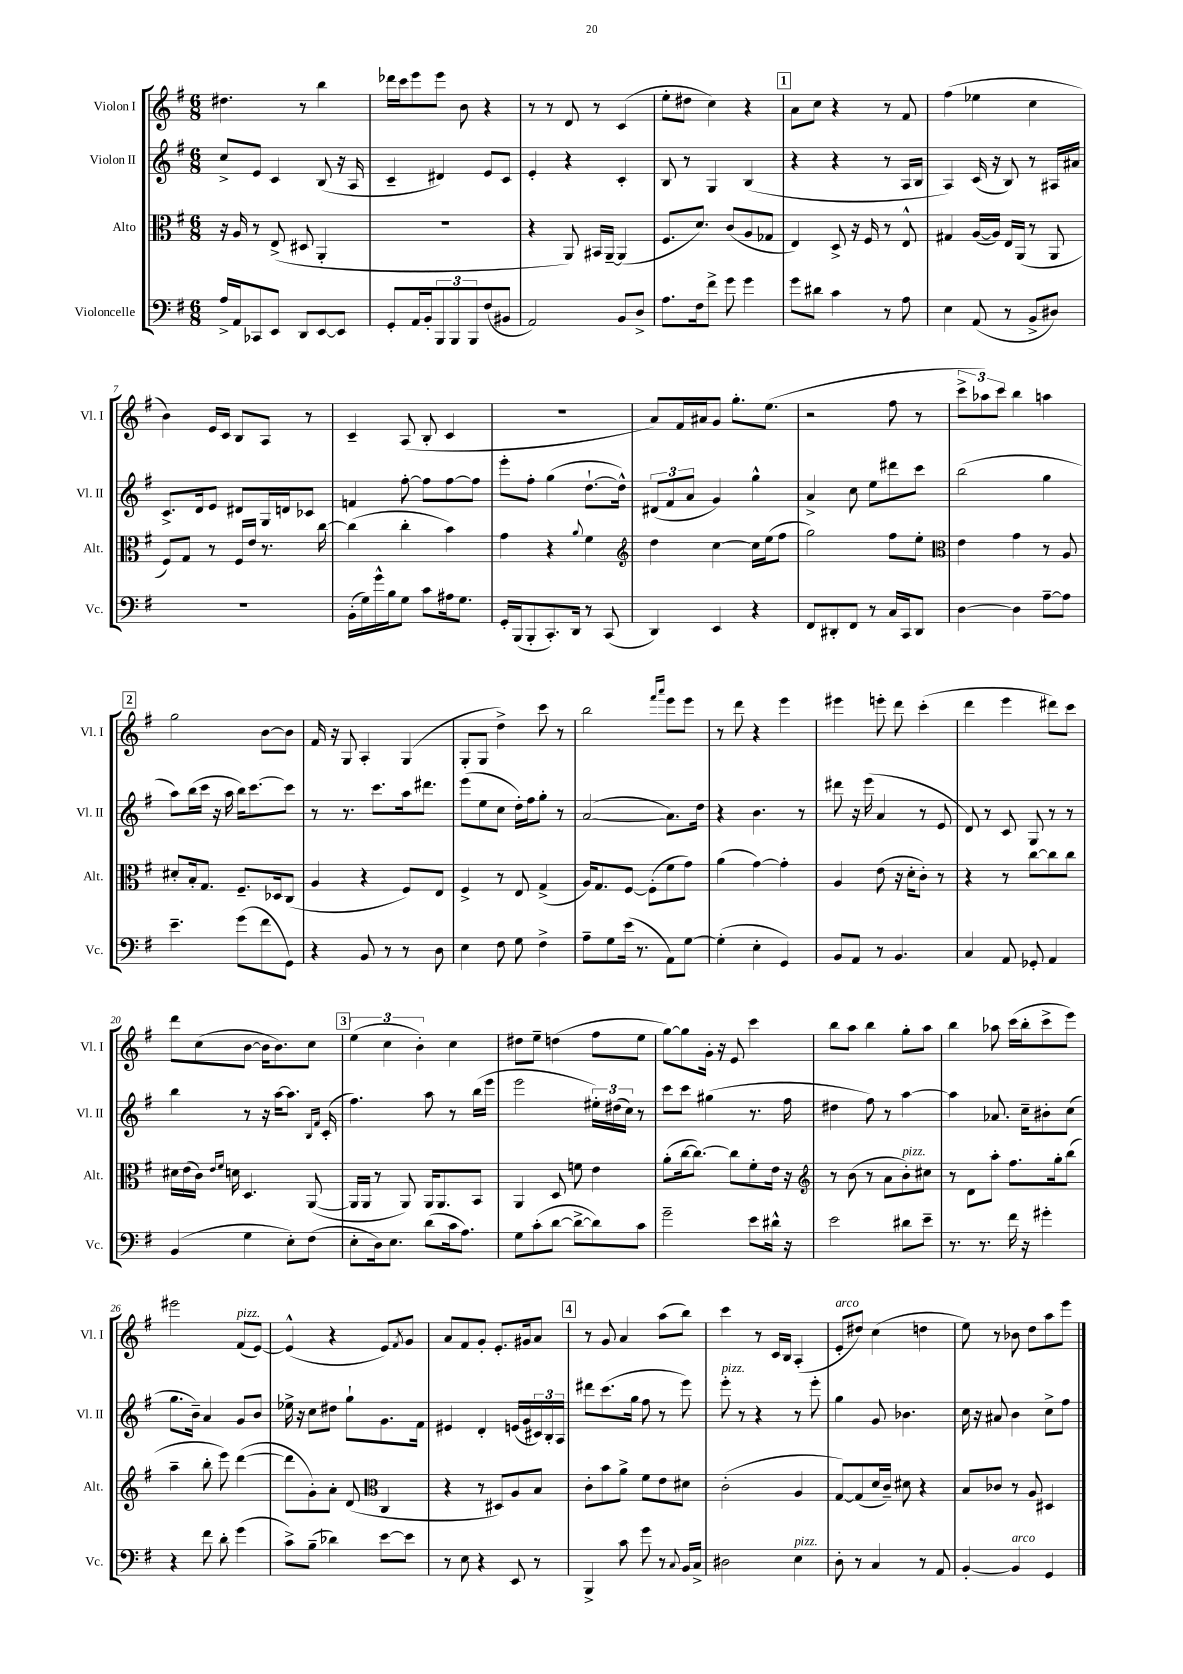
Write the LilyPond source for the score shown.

<<
\new StaffGroup <<
\new Staff = "s0" \with { instrumentName = "Violon I" shortInstrumentName = "Vl. I" } {
    \clef treble \key g \major \numericTimeSignature \time 6/8
    dis''4. r8 b''4 |
    des'''16 c'''16 e'''8 e'''8 b'8 r4 |
    r8 r8 d'8 r8 c'4( |
    e''8-. dis''8 c''4) r4 |
    \mark \markup { \box "1" } a'8 c''8 r4 r8 fis'8 |
    fis''4( ees''4 c''4 |
    b'4) e'16 c'16 b8 a8 r8 |
    c'4-- a8( b8-. c'4 |
    R2. |
    a'8) fis'16 ais'16 g'8 g''8.-. e''8.( |
    r2 fis''8 r8 |
    \tuplet 3/2 { c'''8-> aes''8) c'''8 } b''4 a''4 |
    \mark \markup { \box "2" } g''2 b'8~ b'8 |
    fis'16 r16 g8 a4-. g4( |
    g8-. g8 d''4->) c'''8 r8 |
    b''2 \grace { fis'''16 a'''16 } e'''8 e'''8 |
    r8 d'''8 r4 e'''4 |
    eis'''4 e'''8-. d'''8 c'''4-.( |
    d'''4 e'''4 dis'''8) c'''8 |
    d'''8 c''8( b'8~ b'16 b'8.) c''8 |
    \mark \markup { \box "3" } \tuplet 3/2 { e''4( c''4 b'4-.) } c''4 |
    dis''8 e''8-- d''4( fis''8 e''8 |
    g''8~) g''8 g'16-. r16 e'8 c'''4 |
    b''8 a''8 b''4 g''8-. a''8 |
    b''4 aes''8 c'''16( b''16-. c'''8-> e'''8) |
    eis'''2 fis'8^\markup { \italic "pizz." }( e'8~) |
    e'4-^( r4 e'8) \acciaccatura { fis'8 } g'8 |
    a'8 fis'8 g'8-. e'8.-. gis'16 a'8 |
    \mark \markup { \box "4" } r8 g'8 a'4 a''8( b''8) |
    c'''4 r8 c'16 b16 a4-.( |
    e'8-.^\markup { \italic "arco" } dis''8) c''4( d''4 |
    e''8) r8 bes'8 d''8 a''8 e'''8 \bar "|." |
}
\new Staff = "s1" \with { instrumentName = "Violon II" shortInstrumentName = "Vl. II" } {
    \clef treble \key g \major \numericTimeSignature \time 6/8
    c''8-> e'8 c'4 b8( r16 a16 |
    c'4-- dis'4) e'8 c'8 |
    e'4-. r4 c'4-. |
    b8 r8 g4 b4( |
    \mark \markup { \box "1" } r4 r4 r8 a16 b16 |
    a4) c'16( r16 b8) r8 ais16 ais'16 |
    c'8.-> d'16 e'8 dis'8 g16 d'16 ces'8 |
    f'4 fis''8~-. fis''8 fis''8~ fis''8 |
    e'''8-. fis''8-. g''4( d''8.~-! d''16-^) |
    \tuplet 3/2 { dis'8( fis'8 a'8 } g'4) g''4-^ |
    a'4-> c''8 e''8 dis'''8 c'''8 |
    b''2( g''4 |
    \mark \markup { \box "2" } a''8) b''16( c'''16 r16 a''16 b''16) c'''8.~ c'''8 |
    r8 r8. c'''8. a''16 dis'''8. |
    e'''8( e''8 c''8 d''16-.) fis''16 g''8-. r8 |
    a'2~( a'8.) d''16 |
    r4 b'4. r8 |
    dis'''8 r16 e'''16( a'4 r8 e'8 |
    d'8) r8 c'8 g8 r8 r8 |
    b''4 r8 r16 a''16~ a''8. \grace { b16 fis'16 } c'16-.( |
    \mark \markup { \box "3" } fis''4.) a''8 r8 b''16( e'''16 |
    e'''2 \tuplet 3/2 { eis''16-.) dis''16( c''16) } r8 |
    c'''8 c'''8 gis''4( r8. fis''16 |
    dis''4 fis''8) r8 a''4~ |
    a''4 aes'8. c''16-- bis'8-. c''8( |
    g''8. b'16--) a'4 g'8 b'8 |
    ees''16-> r16 c''8 dis''8 g''8-! g'8. fis'16 |
    eis'4 d'4-. e'16( g'16 \tuplet 3/2 { cis'16) b16-. a16 } |
    \mark \markup { \box "4" } dis'''8 c'''8.( g''16 fis''8 r8 e'''8) |
    e'''8-.^\markup { \italic "pizz." } r8 r4 r8 e'''8-. |
    g''4 g'8 bes'4. |
    c''16 r16 ais'8 b'4 c''8-> fis''8 \bar "|." |
}
\new Staff = "s2" \with { instrumentName = "Alto" shortInstrumentName = "Alt." } {
    \clef alto \key g \major \numericTimeSignature \time 6/8
    r16 a16 r8 e8->( dis8 a,4-. |
    R2. |
    r4 a,8) bis,16 a,16~-- a,4( |
    fis8. d'8.) c'8( a8 ges8 |
    \mark \markup { \box "1" } e4) d8-> r16 fis16 r8 e8-^ |
    gis4 a16~( a16) e16 a,16( r8 a,8 |
    fis8) g8 r8 fis16 e'16 r8. c''16~ |
    c''4( c''4-. b'4) |
    g'4 r4 \appoggiatura { a'8 } fis'4 |
    \clef treble d''4 c''4~ c''16 e''16( fis''8 |
    g''2) fis''8 e''8-. |
    \clef alto e'4 g'4 r8 a8 |
    \mark \markup { \box "2" } dis'8-. b16-. g8. fis8.-- des16 c8( |
    a4 r4 fis8) e8 |
    fis4-> r8 e8 g4->( |
    a16) g8. fis8~ fis8-.( fis'8 g'8) |
    a'4( g'4~) g'4-. |
    a4 e'8( r16 d'16-. c'8-.) r8 |
    r4 r8 c''8~ c''8 c''8 |
    dis'16 e'16( c'16) \grace { e'16 fis'16 } d'16 d4. a,8~( |
    \mark \markup { \box "3" } a,16 a,16 r8 a,8) a,16 a,8. b,8 |
    a,4 d8 f'8 e'4 |
    a'8-.( c''16~ c''8.~) c''8 fis'8-. e'16 r16 |
    \clef treble r8 b'8( r8 a'8 b'8-.^\markup { \italic "pizz." }) cis''8 |
    r8 d'8 a''8-. fis''8. g''16-. b''8( |
    a''4-- b''8-. e'''8) d'''4~( |
    d'''8 g'8-.) a'8-. d'8( \clef alto c4 |
    r4 r8 dis8) a8 b8 |
    \mark \markup { \box "4" } c'8-. b'8 a'8-> fis'8 e'8 dis'8 |
    c'2-.( a4 |
    g8~) g8( d'16 c'16--) dis'8 r4 |
    b8 ces'8 r8 a8 dis4 \bar "|." |
}
\new Staff = "s3" \with { instrumentName = "Violoncelle" shortInstrumentName = "Vc." } {
    \clef bass \key g \major \numericTimeSignature \time 6/8
    a16-> a,16 ces,8 e,8 d,8 e,8~ e,8 |
    g,8-. a,16 b,16-. \tuplet 3/2 { b,,8 b,,8 b,,8 } fis8( bis,8 |
    a,2) b,8 d8-> |
    a8. fis16 fis'8-> g'8 g'4 |
    \mark \markup { \box "1" } g'8 dis'8 c'4 r8 a8 |
    e4 a,8( r8 b,8-> dis8) |
    R2. |
    b,16-.( g16) g'16-^ b16 g8 c'8 ais16 g8. |
    g,16-. b,,16( b,,8-. c,8.-.) d,16 r8 c,8( |
    d,4) e,4 r4 |
    fis,8 dis,8-. fis,8 r8 c16 c,16 dis,8 |
    d4~ d4 a8~-- a8 |
    \mark \markup { \box "2" } e'4.-- g'8( fis'8 g,8) |
    r4 b,8 r8 r8 d8 |
    e4 fis8 g8 fis4-> |
    a8-- g8 e'16( r8. a,8) g8~ |
    g4-.( e4-. g,4) |
    b,8 a,8 r8 b,4. |
    c4 a,8 ges,8-. a,4 |
    b,4( g4 e8-.) fis8( |
    \mark \markup { \box "3" } e8-. d16) e8. d'8( c'16 a8.) |
    g8 c'8-.( d'8~ d'8~-> d'8) c'8 |
    g'2-- e'8 dis'16-^ r16 |
    e'2 dis'8 e'8-- |
    r8. r8. fis'16 r16 gis'4-. |
    r4 fis'8 d'8-. g'4( |
    c'8->) b8--( des'4) e'8~ e'8 |
    r8 e8 r4 e,8 r8 |
    \mark \markup { \box "4" } b,,4-> c'8 g'8 r8 \appoggiatura { c8 } b,16 c16-> |
    dis2 e4^\markup { \italic "pizz." } |
    d8-. r8 c4 r8 a,8 |
    b,4~-. b,4^\markup { \italic "arco" } g,4 \bar "|." |
}
>>
>>
